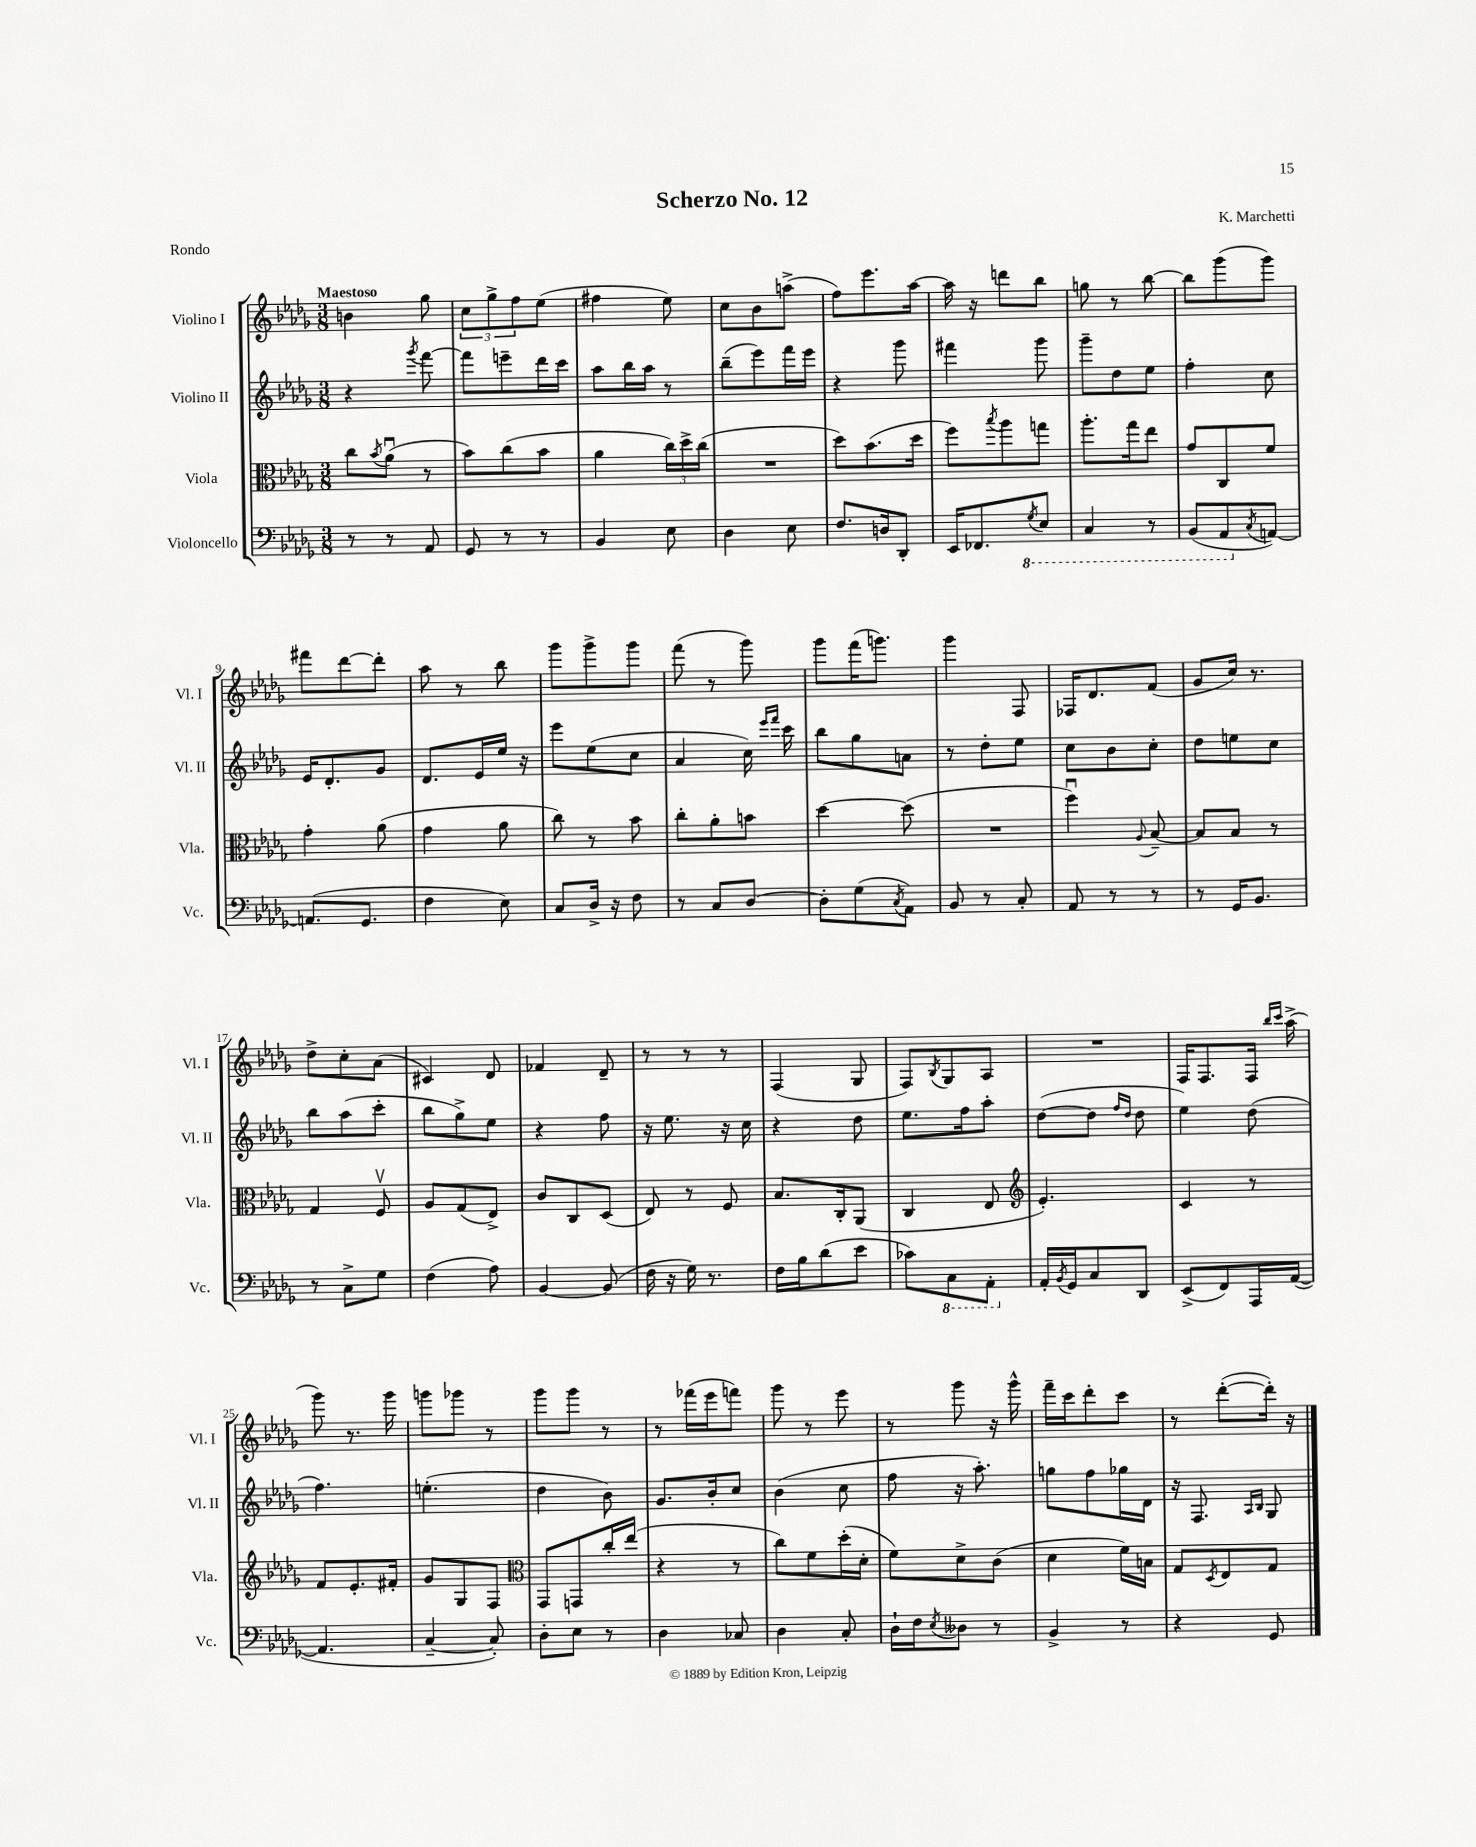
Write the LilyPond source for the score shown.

\header { title = "Scherzo No. 12" composer = "K. Marchetti" piece = "Rondo" }
<<
\new StaffGroup <<
\new Staff = "s0" \with { instrumentName = "Violino I" shortInstrumentName = "Vl. I" } {
    \clef treble \key des \major \numericTimeSignature \time 3/8 \tempo "Maestoso"
    b'4 ges''8 |
    \tuplet 3/2 { c''8 ges''8-> f''8 } ees''8( |
    fis''4 ees''8) |
    c''8 bes'8 a''8->( |
    f''8) ees'''8. aes''16~ |
    aes''16 r16 d'''8 bes''8 |
    g''8 r8 bes''8~ |
    bes''8 ges'''8( ges'''8) |
    fis'''8 des'''8~ des'''8-. |
    aes''8 r8 bes''8 |
    ges'''8 ges'''8-> ges'''8 |
    f'''8( r8 ges'''8) |
    ges'''8 f'''16( g'''8.) |
    ges'''4 f8 |
    fes16 des'8. f'8( |
    ges'8 c''16) r8. |
    des''8-> c''8-. aes'8( |
    cis'4) des'8 |
    fes'4 des'8-- |
    r8 r8 r8 |
    f4( ges8 |
    f8) \acciaccatura { bes8 } ges8 aes8 |
    R4. |
    f16 f8. f16 \grace { bes''16 c'''16 } aes''16->( |
    ges'''8) r8. ges'''16 |
    g'''8 ges'''8 r8 |
    ges'''8 ges'''8 r8 |
    r8 fes'''16( ees'''16 f'''8) |
    ges'''8 r8 ees'''8 |
    r8 ges'''8 r16 ges'''16-^ |
    f'''16-- c'''16 des'''8-. c'''8 |
    r8 des'''8~-.( des'''16-.) r16 \bar "|." |
}
\new Staff = "s1" \with { instrumentName = "Violino II" shortInstrumentName = "Vl. II" } {
    \clef treble \key des \major \numericTimeSignature \time 3/8
    r4 \acciaccatura { ges'''8 } f'''8~ |
    f'''8 e'''8-- des'''16 c'''16 |
    aes''8 bes''16 aes''16 r8 |
    bes''8--( ees'''8) f'''16 ees'''16 |
    r4 ges'''8 |
    fis'''4 ges'''8 |
    ges'''8-- des''8 ees''8 |
    f''4-. c''8 |
    ees'16 des'8.-. ges'8 |
    des'8. ees'16 ees''16 r16 |
    ees'''8 ees''8( c''8 |
    aes'4 c''16) \grace { ees'''16 f'''16 } c'''16 |
    bes''8 ges''8 a'8 |
    r8 des''8-. ees''8 |
    c''8 bes'8 c''8-. |
    des''8 e''8 c''8 |
    bes''8 aes''8( c'''8-. |
    bes''8 ges''8->) ees''8 |
    r4 f''8 |
    r16 ees''8. r16 c''16 |
    r4 des''8 |
    ees''8. f''16 aes''8-. |
    des''8~( des''8 \grace { f''16 des''16 } des''8 |
    ees''4) des''8( |
    f''4.) |
    e''4.-.( |
    des''4 bes'8) |
    ges'8. bes'16-. c''8 |
    bes'4( c''8 |
    f''8 r16 aes''8.-.) |
    g''8 f''8 ges''16 des'16 |
    r16 f8. \grace { aes16 bes16 } ges8 \bar "|." |
}
\new Staff = "s2" \with { instrumentName = "Viola" shortInstrumentName = "Vla." } {
    \clef alto \key des \major \numericTimeSignature \time 3/8
    c''8 \acciaccatura { bes'8 } aes'8\downbow( r8 |
    bes'8) c''8( bes'8 |
    aes'4 \tuplet 3/2 { c''16) des''16-> c''16( } |
    R4. |
    des''8) bes'8.( des''16 |
    f''8) \acciaccatura { bes''8 } aes''8 g''8 |
    aes''8.-. ges''16 ees''8 |
    ges'8 c8 f'8 |
    ges'4-. aes'8( |
    ges'4 aes'8 |
    c''8) r8 bes'8 |
    c''8-. aes'8-. b'8 |
    des''4~ des''8( |
    R4. |
    f''4\downbow) \appoggiatura { aes8 } bes8~-- |
    bes8 bes8 r8 |
    ges4 f8\upbow |
    aes8 ges8( ees8->) |
    c'8 c8 des8( |
    ees8) r8 f8 |
    bes8. c16-. aes,8( |
    c4 ees8 |
    \clef treble ees'4.-.) |
    c'4 r8 |
    f'8 ees'8.-. fis'16-. |
    ges'8 ges8 f8 |
    \clef alto ges,8 g,8 c''16-. ees''16( |
    r4 r8 |
    c''8) f'8 des''16-.( des'16-. |
    f'8) des'8-> c'8( |
    des'4 f'16) b16 |
    ges8 \acciaccatura { des8 } ees8 ges8 \bar "|." |
}
\new Staff = "s3" \with { instrumentName = "Violoncello" shortInstrumentName = "Vc." } {
    \clef bass \key des \major \numericTimeSignature \time 3/8
    r8 r8 aes,8 |
    ges,8 r8 r8 |
    bes,4 ees8 |
    des4 ees8 |
    f8. d16 des,8-. |
    ees,16 fes,8. \ottava #-1 \acciaccatura { ges,8 } ees,8 |
    c,4 r8 |
    bes,,8( aes,,8 \ottava #0 \acciaccatura { c8 } a,8~) |
    a,8.( ges,8. |
    f4 ees8) |
    c8 des16-> r16 f8 |
    r8 c8 des8~ |
    des8-. ges8( \acciaccatura { c8 } aes,8) |
    bes,8 r8 c8-. |
    aes,8 r8 r8 |
    r8 ges,16 bes,8. |
    r8 c8-> ges8 |
    f4( aes8) |
    bes,4~ bes,8( |
    f16 r16 ges16) r8. |
    f16 bes16 des'8( ees'8 |
    ces'8) \ottava #-1 c,8 aes,,8-. \ottava #0 |
    aes,16-. \acciaccatura { bes,8 } ges,16 c8 des,8 |
    ees,8->( f,8) aes,,16 aes,16~( |
    aes,4. |
    c4~-- c8-.) |
    des8-. ees8 r8 |
    des4 ces8 |
    des4 c8-. |
    des16-! f16 \acciaccatura { ees8 } deses8 r8 |
    bes,4-> r8 |
    r4 ges,8 \bar "|." |
}
>>
>>
